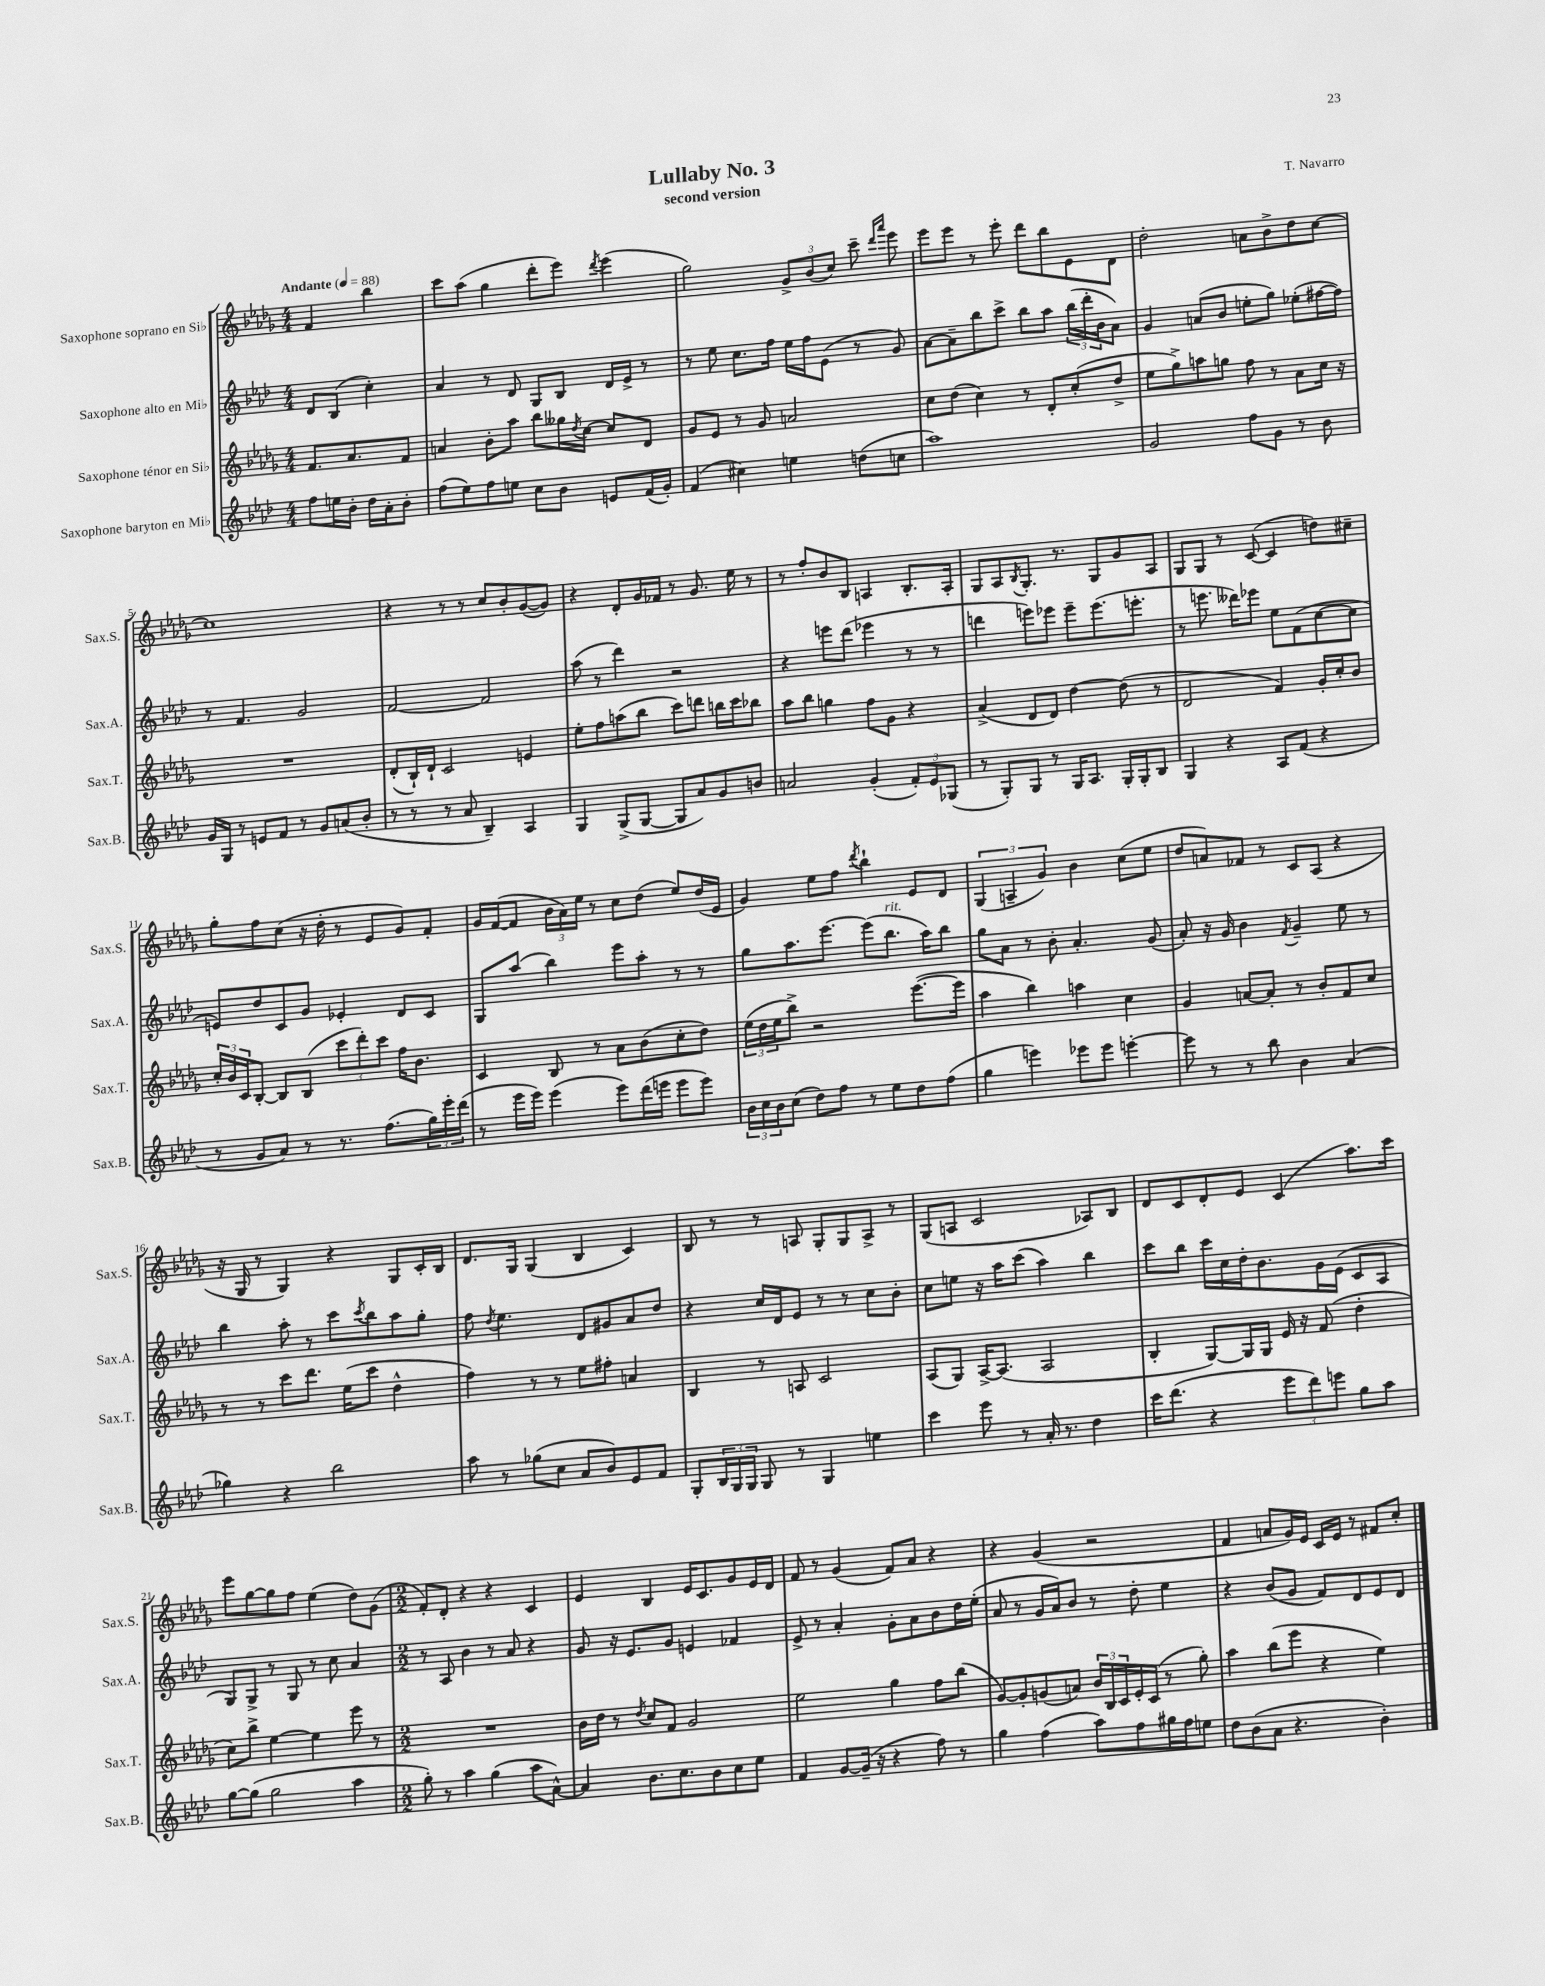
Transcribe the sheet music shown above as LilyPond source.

\header { title = "Lullaby No. 3" composer = "T. Navarro" subtitle = "second version" }
<<
\new StaffGroup <<
\new Staff = "s0" \with { instrumentName = "Saxophone soprano en Sib" shortInstrumentName = "Sax.S." } {
    \clef treble \key des \major \numericTimeSignature \time 4/4 \partial 2 \tempo "Andante" 4 = 88
    f'4 bes''4 |
    c'''8 aes''8( ges''4 des'''8-. ees'''8) \acciaccatura { des'''8 } ees'''4( |
    ges''2) \tuplet 3/2 { ges'8-> bes'8( c''8) } c'''8-- \grace { des'''16 aes'''16 } ees'''8 |
    ees'''8 ees'''8 r8 ees'''8-. des'''8 bes''8 ees'8 des'8 |
    des''2-. a'8 bes'8-> des''8 c''8~ |
    c''1 |
    r4 r8 r8 c''8 bes'8-. ges'8~( ges'8) |
    r4 des'8-. ges'16 fes'16 r8 ges'8. ees''16 r8 |
    r8 f''8-. bes'8 bes8 a4 bes8.-. a16-. |
    ges8 aes8 \acciaccatura { bes8 } ges8.-. r8. ges8 ges'8 aes8 |
    ges8 ges8 r8 c'8~( c'4 d''8) cis''8-- |
    ges''8-. f''8 c''8( r16 des''16-. r8 ees'8 ges'8) f'8-. |
    ges'16 f'16~( f'8 \tuplet 3/2 { bes'16 aes'16) ees''16 } r8 c''8 des''8( ees''8) des''16( ees'16 |
    ges'4) ees''8 f''8 \acciaccatura { des'''8 } bes''4-! ees'8 des'8 |
    \tuplet 3/2 { ges4( a4-- ges'4) } bes'4 c''8( ees''8 |
    des''8 a'8) fes'8 r8 c'8 aes8( r4 |
    r16 ges16 r8 ges4) r4 ges8 c'16-. bes16 |
    des'8. ges16 ges4( bes4 c'4) |
    bes8 r8 r8 a8 ges8-. ges8 a8-> r8 |
    ges8( a8 c'2 aes8) bes8 |
    des'8 c'8 des'8-. ees'8 c'4( aes''8.) c'''16 |
    ees'''8 ges''8~ ges''8 f''8 ees''4( des''8) ges'8( |
    \numericTimeSignature \time 2/2 f'8-.) des'8-. r4 r4 c'4 |
    ees'4 bes4 ees'16 c'8. ges'8 ees'16 des'16 |
    f'8 r8 ges'4( f'8) aes'8 r4 |
    r4 ges'4( r2 |
    f'4 a'8 ges'16) ees'16 c'16 ees'16 r8 fis'8 c''8-. \bar "|." |
}
\new Staff = "s1" \with { instrumentName = "Saxophone alto en Mib" shortInstrumentName = "Sax.A." } {
    \clef treble \key aes \major \numericTimeSignature \time 4/4 \partial 2
    des'8 bes8( c''4-.) |
    aes'4 r8 des'8 g8 bes8 des'16 ees'16-> r8 |
    r8 ees''8 c''8. f''16 ees''16 f''16 ees'8( r8 g'8) |
    aes'8~ aes'8-- bes''8 c'''8-> bes''8 aes''8 \tuplet 3/2 { bes''16( des'''16-. bes'16 } aes'8) |
    g'4 a'8( bes'8 e''8-. g''8) ees''8-.( fis''16~ fis''16) |
    r8 f'4. g'2 |
    f'2~ f'2 |
    aes''8( r8 des'''4) r2 |
    r4 e'''8 des'''8( ees'''4 r8 r8 |
    d'''4 e'''8) ees'''8 ees'''8-- ees'''8.( e'''8.-. |
    r8 e'''8. deses'''16) ees'''8 ees''8 f'8( c''8~ c''8 |
    e'8) des''8 c'8 g'8 ees'4-. des'8 c'8 |
    g8 aes''8( bes''4) ees'''8 aes''8-. r8 r8 |
    g''8 aes''8. ees'''8.~ ees'''8( bes''8.^\markup { \italic "rit." } aes''16) bes''8 |
    g''8 aes'8 r8 bes'8-. aes'4.-. g'8( |
    aes'8-.) r16 g'16 bes'4 \acciaccatura { f'8 } g'4-- ees''8 r8 |
    bes''4 aes''8-. r8 c'''8 \acciaccatura { c'''8 } bes''8 aes''8 g''8-. |
    f''8 \acciaccatura { des''8 } ees''4. des'8 gis'8 aes'8 des''8 |
    r4 c''16 des'16 ees'8 r8 r8 c''8 bes'8-. |
    c''8 e''8 r16 aes''16 c'''8( aes''4) bes''4 |
    c'''8 bes''8 c'''16 c''16 des''16-. bes'8. g'16 ees'16( c'8 aes8 |
    g8) g8-> r8 g8 r8 c''8 aes'4 |
    \numericTimeSignature \time 2/2 r8 aes8 bes'4 r8 aes'8 r4 |
    g'8 r16 ees'8. g'8 e'4 fes'4 |
    ees'8-> r8 aes'4-. g'8-. aes'8 bes'8 des''16 ees''16-.( |
    aes'8 r8 g'16 aes'16) bes'8 r8 des''8-. ees''4 |
    r4 bes'8( g'8 f'8) des'8 ees'8 des'8 \bar "|." |
}
\new Staff = "s2" \with { instrumentName = "Saxophone ténor en Sib" shortInstrumentName = "Sax.T." } {
    \clef treble \key des \major \numericTimeSignature \time 4/4 \partial 2
    f'8. aes'8. f'8 |
    a'4 bes'8-. aes''8 bes''8 geses''16 \acciaccatura { des''8 } c''16~ c''8 des'8 |
    ges'8 ees'8 r8 ges'8 a'2 |
    c''8 des''8( c''4) r8 des'8-. c''8-.( des''8-> |
    ees''8 ges''8->) a''8 g''8 f''8 r8 aes'8 c''16 r16 |
    R1 |
    des'8-.( bes16-!) des'16-! c'2 e'4 |
    ees''8-. f''8 a''8( bes''8 c'''8) d'''8 b''16 c'''16 bes''8 |
    aes''8 bes''8 g''4 f''8 ges'8 r4 |
    aes'4->( des'8 des'8) des''4~ des''8( r8 |
    des'2 f'4) ges'16-. c''16-. bes'8 |
    \tuplet 3/2 { c''16-. bes'16 c'16 } bes8~-. bes8 bes8( \tuplet 3/2 { c'''8 des'''8-.) c'''8 } f''16 bes'8. |
    c'4 bes8 r8 aes'8 bes'8( c''8-. des''8) |
    \tuplet 3/2 { ees''16( des''16 ees''16 } bes''8->) r2 ees'''8.~( ees'''16 |
    aes''4 bes''4) a''4 c''4 |
    ges'4 a'8~ a'8-. r8 bes'8-. f'8 c''8 |
    r8 r8 c'''8 des'''8. ees''16( c'''8 des''4-^ |
    f''4) r8 r8 ees''8 fis''8-. a'4 |
    bes4 r8 a8 c'2 |
    aes8( ges8) aes16~-> aes8.( aes2 |
    bes4-. ges8~) ges16 ges16 ees'16 r16 f'8( des''4-. |
    c''8) bes''8-> ees''4~ ees''4 ees'''8 r8 |
    \numericTimeSignature \time 2/2 R1 |
    bes'16 des''16 r8 \acciaccatura { des''8 } c''8 f'8 ges'2 |
    ees''2 ges''4 f''8 bes''8( |
    ges'8~) ges'8-. g'8( a'8) \tuplet 3/2 { bes'16 bes16 c'16 } ees'16-. c'16( r8 ges''8-.) |
    aes''4 bes''8( ees'''8 r4 ees''4) \bar "|." |
}
\new Staff = "s3" \with { instrumentName = "Saxophone baryton en Mib" shortInstrumentName = "Sax.B." } {
    \clef treble \key aes \major \numericTimeSignature \time 4/4 \partial 2
    f''8 e''16 bes'16-. des''16 aes'16-. bes'8-. |
    f''8( ees''8) f''8 e''8 c''8 bes'8 e'8 f'16( g'16-.) |
    f'4( cis''4) e''4 d''8( c''8 |
    aes''1) |
    g'2 f''8 g'8 r8 bes'8 |
    g'16 g16 r8 e'8 f'8 r8 g'8 a'8( bes'8-. |
    r8 r8 r8 aes'8 bes4--) aes4 |
    g4 g8->( g8~ g8 aes'8) g'8 b'8 |
    a'2 g'4-.( \tuplet 3/2 { f'8-.) ees'8 ges8( } |
    r8 g8-.) g8 r8 g16 aes8. g16-. g16-. bes8 |
    g4 r4 aes8 f'8( r4 |
    r8 g'8 aes'8) r8 r8. f''8.( \tuplet 3/2 { g''16) ees'''16-. des'''16( } |
    r8 ees'''16 ees'''16) ees'''4( ees'''8) des'''16( e'''16 e'''8 e'''8) |
    \tuplet 3/2 { bes'16 c''16 bes'16 } c''8( des''8) f''8 r8 ees''8 des''8 f''8( |
    g''4 e'''4) ees'''8 ees'''8 e'''4~-. |
    e'''8 r8 r8 bes''8 bes'4 aes'4( |
    ges''4) r4 bes''2 |
    aes''8 r8 ges''8( c''8 aes'8 bes'8) ees'8 f'8 |
    g8-. \tuplet 3/2 { bes16 g16 g16 } g8 r8 g4 e''4 |
    c'''4 ees'''8 r8 aes'16-. r8. des''4 |
    c'''16 des'''8.( r4 \tuplet 3/2 { ees'''8 des'''8) e'''8 } g''8 aes''8 |
    g''8~ g''8( g''2 aes''4 |
    \numericTimeSignature \time 2/2 g''8-.) r8 aes''4 g''4( aes''8 aes'8~-^) |
    aes'4 bes'8. c''8. bes'8 c''8 ees''8 |
    f'4 g'8~ g'16--( r16 r4 f''8) r8 |
    g''4 f''4( aes''8) f''8 gis''16 f''16 e''8 |
    des''8 bes'8( aes'8 r4. bes'4-.) \bar "|." |
}
>>
>>
